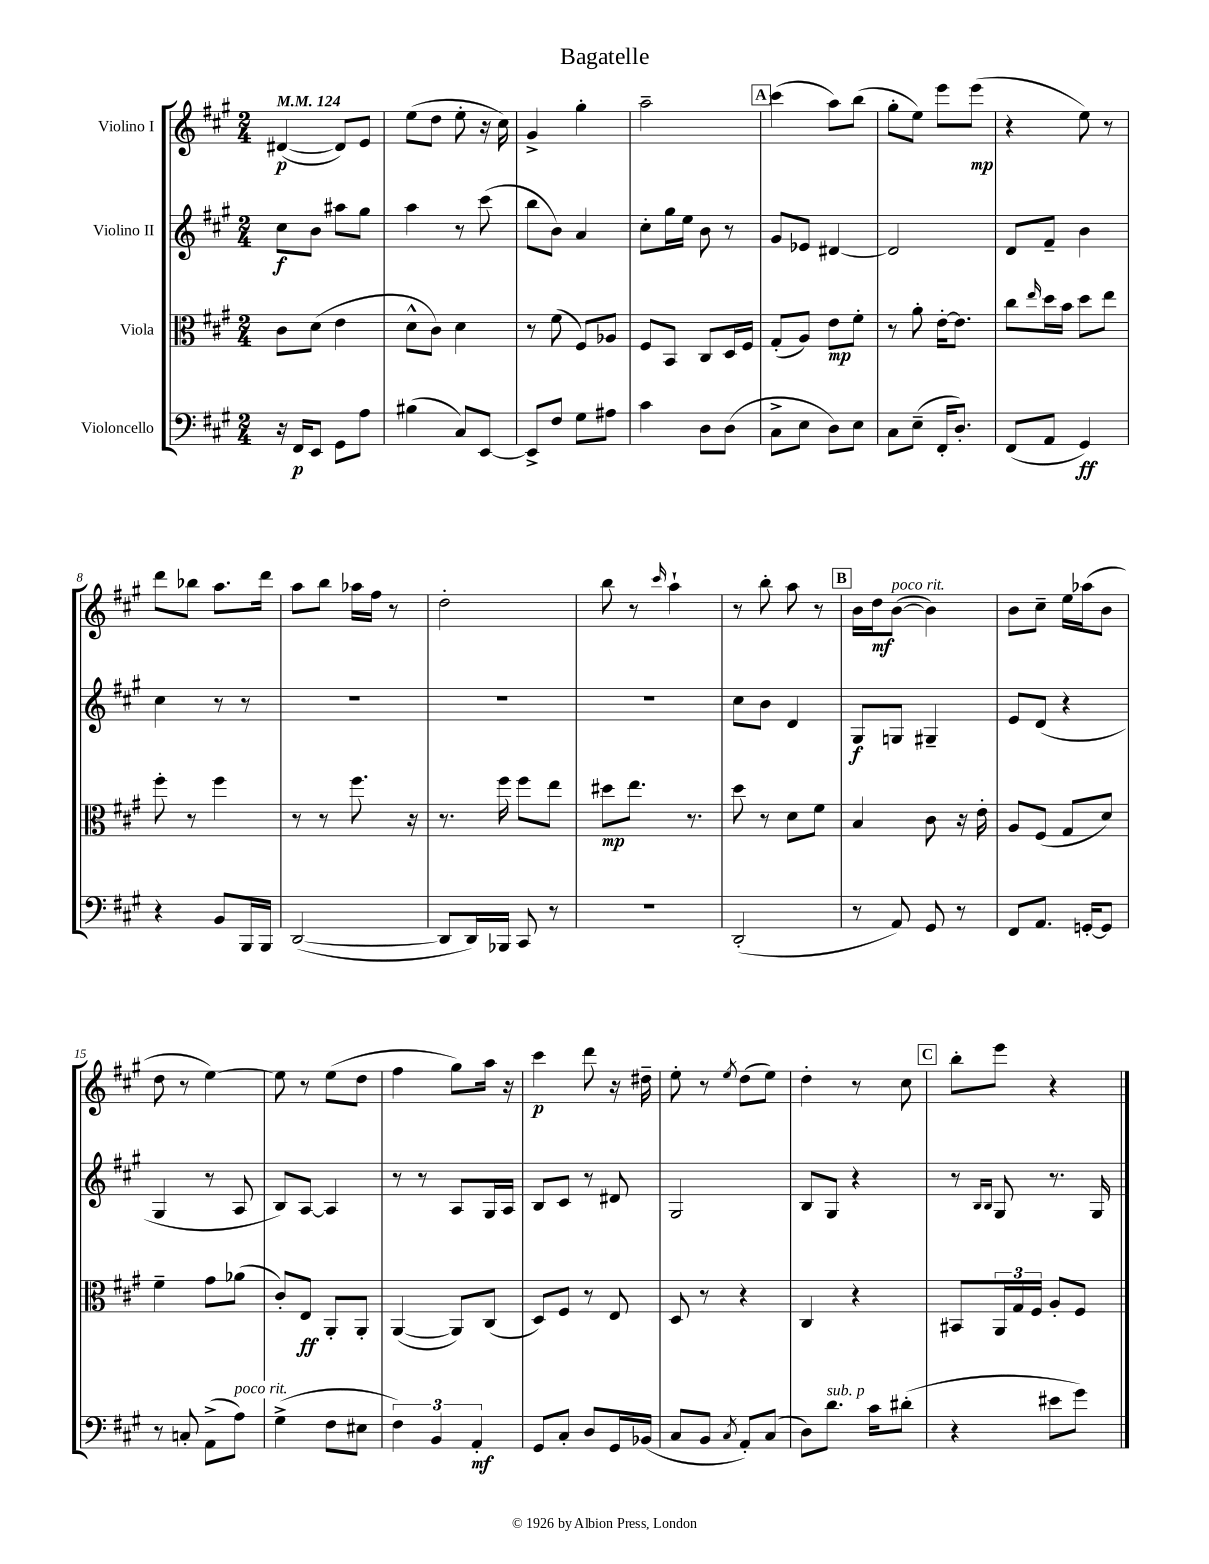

**kern	**kern	**kern	**kern
*staff4	*staff3	*staff2	*staff1
*clefF4	*clefC3	*clefG2	*clefG2
*k[f#c#g#]	*k[f#c#g#]	*k[f#c#g#]	*k[f#c#g#]
*M2/4	*M2/4	*M2/4	*M2/4
*MM124	*MM124	*MM124	*MM124
16r	8c#	8cc#	([4d#
16FF#	.	.	.
8EE	(8d	8b	.
8GG#	4e	8aa#	8d#])
8A	.	8gg#	8e
=	=	=	=
(4B#	8d^^	4aa	(8ee
.	8c#)	.	8dd
8C#)	4d	8r	8ee'
[8EE	.	(8ccc#	16r
.	.	.	16cc#)
=	=	=	=
8EE^]	8r	8bb	4g#^
8F#	(8f#	8b)	.
8G#	8F#)	4a	4gg#'
8A#	8A-	.	.
=	=	=	=
4c#	8F#	8cc#'	2aa~
.	8BB	16gg#	.
.	.	16ee	.
8D	8C#	8b	.
(8D	16D	8r	.
.	16F#	.	.
=	=	=	=
8C#^	(8G#'	8g#	(4ccc#
8E	8A)	8e-	.
8D)	8e	[4d#	8aa)
8E	8f#'	.	(8bb
=	=	=	=
8C#	8r	2d#]	8gg#'
(8E~	8a'	.	8ee)
16FF#'	[16e'	.	8eee
8.D')	8.e]	.	.
.	.	.	(8eee
=	=	=	=
(8FF#	8cc#	8d	4r
.	16qqee	.	.
8AA	16dd	8f#~	.
.	16b	.	.
4GG#)	8dd	4b	8ee)
.	8ee	.	8r
=	=	=	=
4r	8ff#'	4cc#	8ddd
.	8r	.	8bb-
8BB	4ff#	8r	8.aa
16BBB	.	8r	.
16BBB	.	.	16ddd
=	=	=	=
([2DD	8r	2r	8aa
.	8r	.	8bb
.	8.ff#	.	16aa-
.	.	.	16ff#
.	.	.	8r
.	16r	.	.
=	=	=	=
8DD]	8.r	2r	2dd'
16DD)	.	.	.
16BBB-	16ff#	.	.
8CC#	8ff#	.	.
8r	8ee	.	.
=	=	=	=
2r	8dd#	2r	8bb
.	8.ee	.	8r
.	.	.	16qqccc#
.	.	.	4aa`
.	8.r	.	.
=	=	=	=
(2DD'	8dd	8cc#	8r
.	8r	8b	8bb'
.	8d	4d	8aa
.	8f#	.	8r
=	=	=	=
8r	4B	8G#	16b
.	.	.	16dd
8AA)	.	8G	([8b
8GG#	8c#	4G#~	4b])
8r	16r	.	.
.	16e'	.	.
=	=	=	=
8FF#	8A	8e	8b
8.AA	(8F#	(8d	8cc#~
.	8G#	4r	16ee
[16GG'	.	.	(16aa-
8GG]	8d)	.	8b
=	=	=	=
8r	4f#~	4G#	8dd
8C'	.	.	8r
(8AA^	8g#	8r	[4ee)
8A)	(8a-	8A	.
=	=	=	=
(4G#^	8c#')	8B)	8ee]
.	8E	[8A	8r
8F#	8AA'	4A]	(8ee
8E#	8AA'	.	8dd
=	=	=	=
6F#)	([4AA	8r	4ff#
.	.	8r	.
6BB	.	.	.
.	8AA])	8A	8gg#)
6AA'	.	.	.
.	(8C#	16G#	16aa
.	.	16A	16r
=	=	=	=
8GG#	8D)	8B	4ccc#
8C#'	8F#	8c#	.
8D	8r	8r	8ddd
16GG#	8E	8d#	16r
(16BB-	.	.	16dd#~
=	=	=	=
8C#	8D	2G#	8ee'
8BB	8r	.	8r
8qC#	.	.	8qee
8AA')	4r	.	(8dd
(8C#	.	.	8ee)
=	=	=	=
8D)	4C#	8B	4dd'
8.d	.	8G#	.
.	4r	4r	8r
16c#	.	.	.
(8d#'	.	.	8cc#
=	=	=	=
4r	8BB#	8r	8bb'
.	.	16qqB	.
.	.	16qqB	.
.	24AA	8G#	8eee
.	24G#	.	.
.	24F#	.	.
8e#	8A'	8.r	4r
8g#)	8F#	.	.
.	.	16G#	.
==	==	==	==
*-	*-	*-	*-
